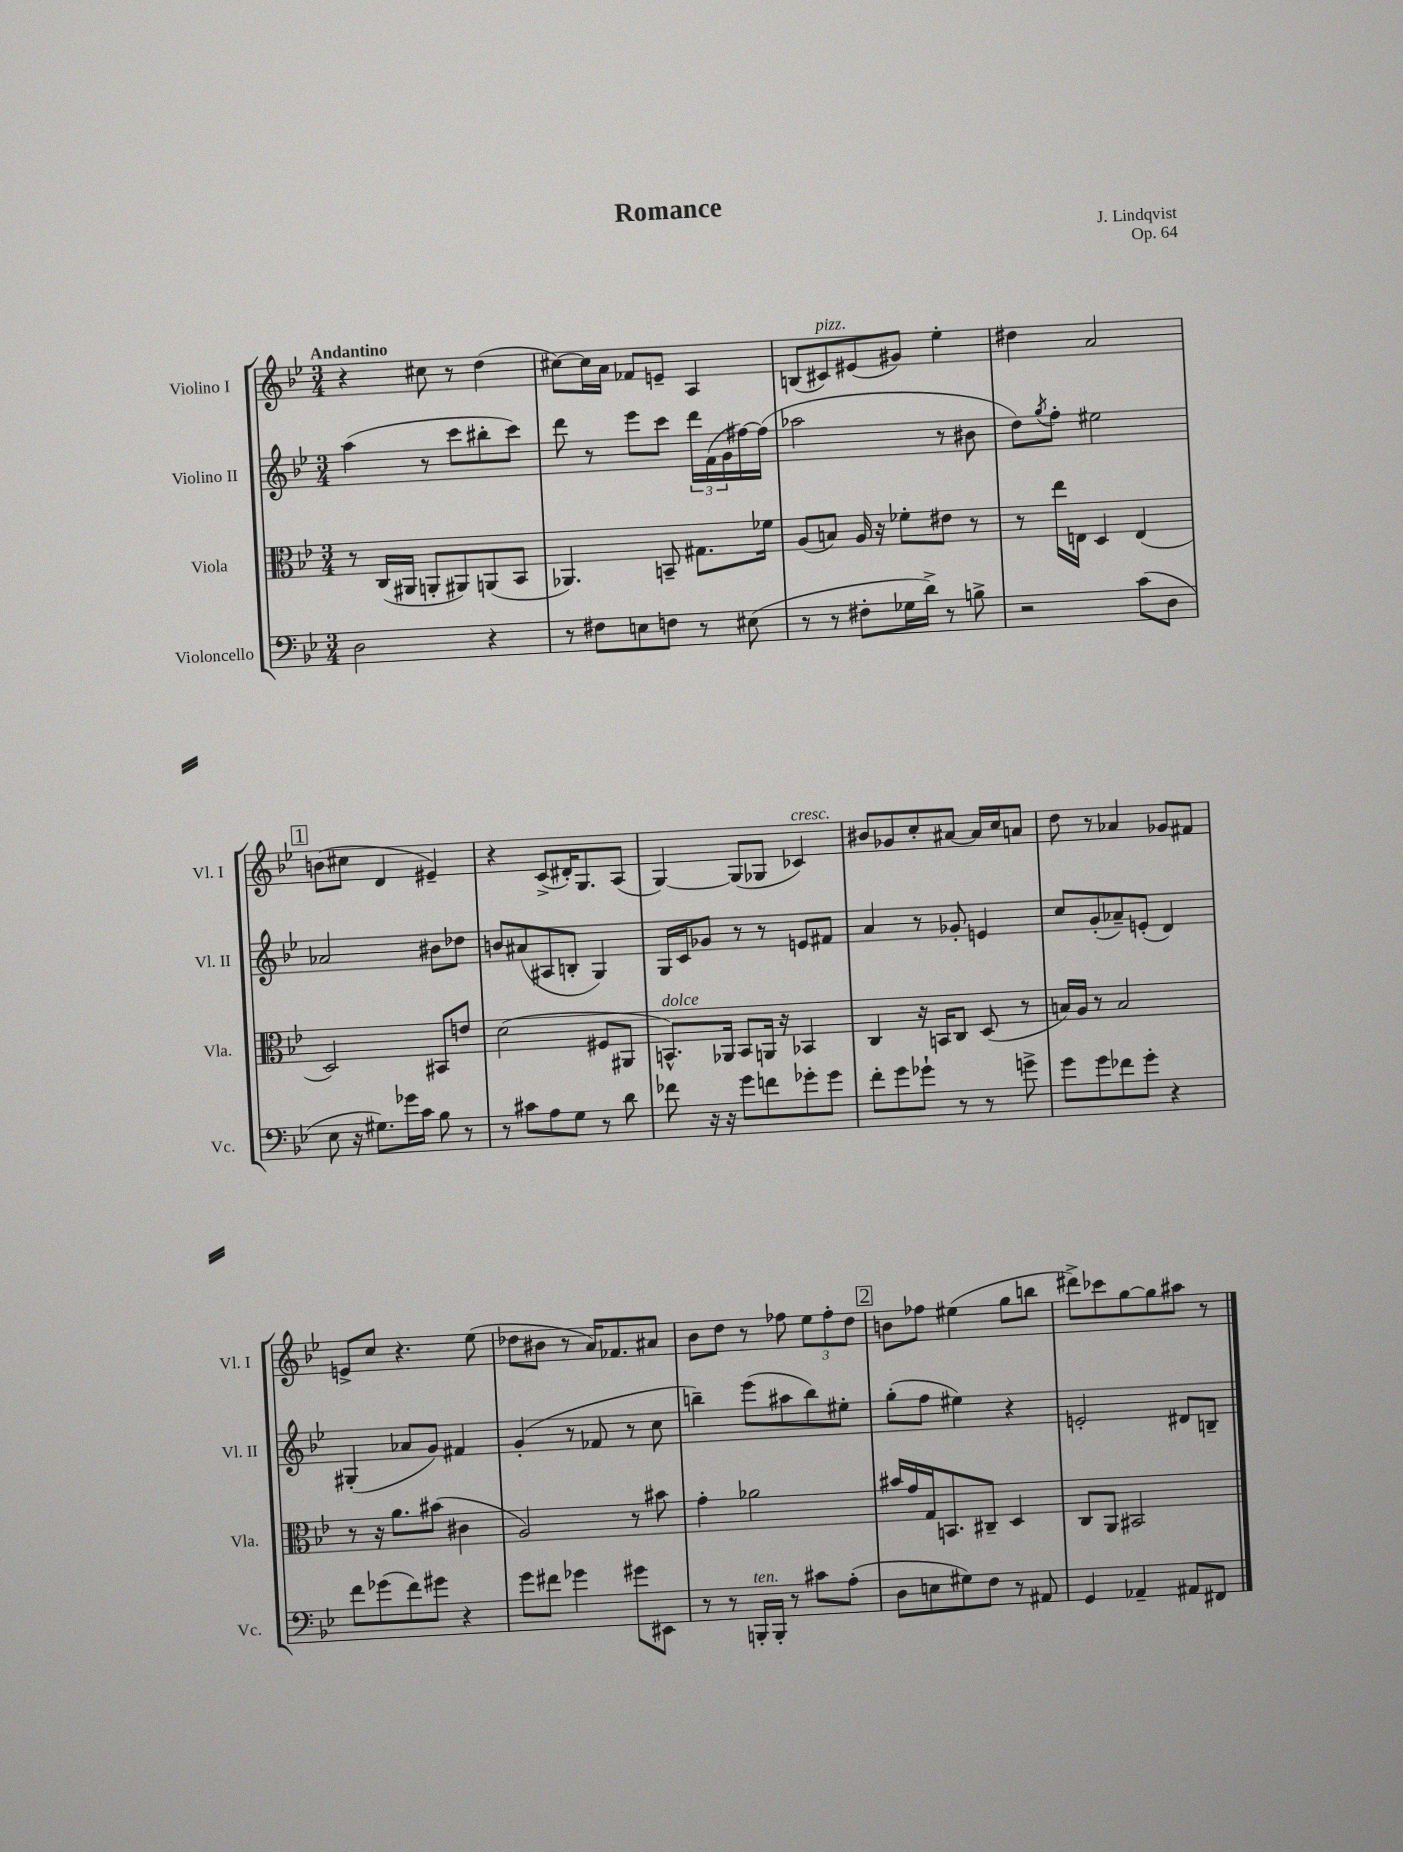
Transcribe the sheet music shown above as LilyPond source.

\header { title = "Romance" composer = "J. Lindqvist" opus = "Op. 64" }
<<
\new StaffGroup <<
\new Staff = "s0" \with { instrumentName = "Violino I" shortInstrumentName = "Vl. I" } {
    \clef treble \key bes \major \numericTimeSignature \time 3/4 \tempo "Andantino"
    r4 cis''8 r8 d''4( |
    cis''8~) cis''16 a'16 fes'8 e'8-- a4 |
    b8( cis'8^\markup { \italic "pizz." }) eis'8( gis'8) ees''4-. |
    dis''4 a'2 |
    \mark \markup { \box "1" } b'8( cis''8 d'4 eis'4--) |
    r4 c'8->( dis'16-.) g8. a8( |
    g4~) g8( ges8 ces'4^\markup { \italic "cresc." }) |
    bis'8 ges'8 c''8-. ais'8~ ais'16 c''16 a'8 |
    d''8 r8 aes'4 ges'8 fis'8 |
    e'8-> c''8 r4. ees''8( |
    des''8 bis'8 r8 a'16) fes'8. ais'8 |
    bes'8 d''8 r8 fes''8 \tuplet 3/2 { ees''8 fes''8-. d''8 } |
    \mark \markup { \box "2" } b'8 fes''8 eis''4( g''8 b''8 |
    dis'''8->) ces'''8 g''8~ g''8 ais''8 r8 \bar "|." |
}
\new Staff = "s1" \with { instrumentName = "Violino II" shortInstrumentName = "Vl. II" } {
    \clef treble \key bes \major \numericTimeSignature \time 3/4
    a''4( r8 c'''8 bis''8-. c'''8) |
    d'''8 r8 ees'''8 c'''8 \tuplet 3/2 { d'''16 f'16( g'16 } fis''16~) fis''16( |
    aes''2 r8 bis'8 |
    d''8) \acciaccatura { g''8 } f''8-. eis''2 |
    \mark \markup { \box "1" } aes'2 bis'8 des''8 |
    b'8 ais'8( ais8 b8-. g4) |
    g16 c'16 ges'8 r8 r8 e'8 fis'8 |
    a'4 r8 ges'8-. e'4 |
    c''8 g'8-.( aes'8--) e'8-.( d'4) |
    gis4-.( aes'8 g'8) fis'4 |
    g'4-.( r8 fes'8 r8 c''8 |
    b''4--) ees'''8( ais''8 b''8) eis''8-. |
    \mark \markup { \box "2" } g''8-.( f''8 eis''4) r4 |
    e'2-. dis'8 b8-- \bar "|." |
}
\new Staff = "s2" \with { instrumentName = "Viola" shortInstrumentName = "Vla." } {
    \clef alto \key bes \major \numericTimeSignature \time 3/4
    r8 c16( ais,16 a,8-. ais,8) a,8( bes,8 |
    aes,4.) b,8-- gis8. fes'16 |
    a8( b8) a16 r16 fes'8-. eis'8 r8 |
    r8 ees''16 e16 d4 e4( |
    \mark \markup { \box "1" } d2) bis,8 e'8 |
    d'2( fis8 ais,8 |
    b,8.-^^\markup { \italic "dolce" }) aes,16 b,8 a,16 r16 bes,4 |
    c4 r16 b,16 c8 d8( r8 |
    b16) a16 r8 b2 |
    r8 r16 a'8. bis'8( cis'4 |
    a2) r8 bis'8 |
    g'4-. aes'2 |
    \mark \markup { \box "2" } bis'16 g'16 g16 b,8. cis8-- d4 |
    c8 a,8 bis,2 \bar "|." |
}
\new Staff = "s3" \with { instrumentName = "Violoncello" shortInstrumentName = "Vc." } {
    \clef bass \key bes \major \numericTimeSignature \time 3/4
    d2 r4 |
    r8 fis8 e8 f8 r8 eis8( |
    r8 r8 fis8-. ges16 d'16->) r8 b8-> |
    r2 c'8( d8 |
    \mark \markup { \box "1" } ees8 r16 gis8.) ges'16 c'16 bes8 r8 |
    r8 cis'8 a8 g8 r8 d'8 |
    fes'8 r16 r16 g'8 f'8 ges'8-. ges'8 |
    f'8-. g'8 ges'8-! r8 r8 g'8-> |
    g'8 g'8 fes'8 g'8-. r4 |
    f'8 ges'8( f'8) gis'8 r4 |
    g'8 fis'8 ges'4 gis'8 eis,8 |
    r8 r8 b,,16-.^\markup { \italic "ten." } b,,16-. r8 cis'8 a8-.( |
    \mark \markup { \box "2" } d8 e8 gis8) f8 r8 ais,8 |
    g,4 aes,4-- ais,8 fis,8 \bar "|." |
}
>>
>>
\layout { \context { \Score \remove "Bar_number_engraver" } }
